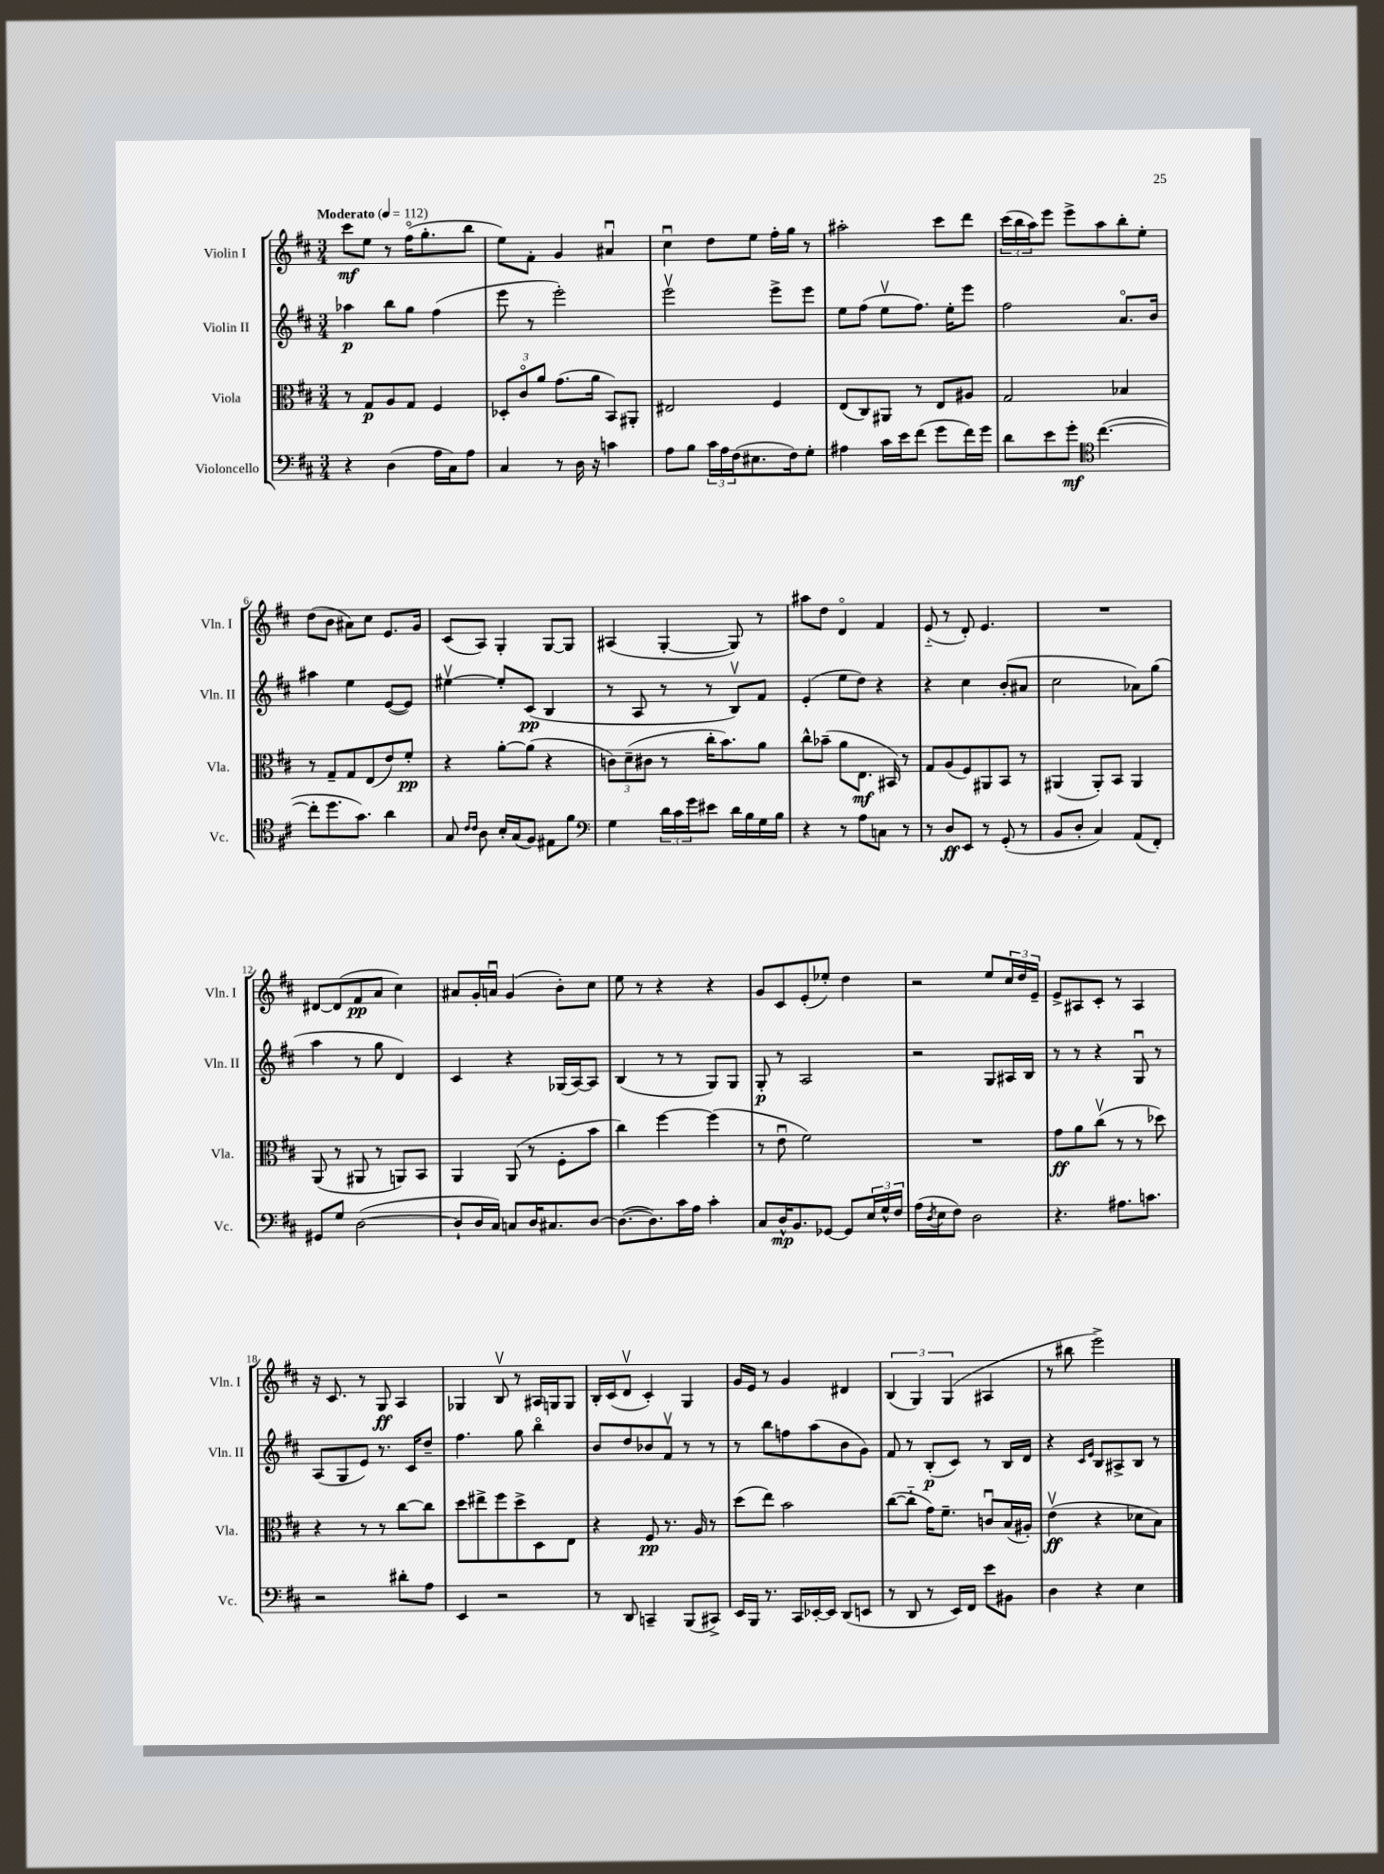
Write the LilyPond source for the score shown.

<<
\new StaffGroup <<
\new Staff = "s0" \with { instrumentName = "Violin I" shortInstrumentName = "Vln. I" } {
    \clef treble \key d \major \numericTimeSignature \time 3/4 \tempo "Moderato" 4 = 112
    cis'''8\mf e''8 r8 fis''16\flageolet( g''8.-. b''8 |
    e''8) fis'8-. g'4 ais'4\downbow |
    cis''4\downbow d''8 e''8 fis''16-. g''16 r8 |
    ais''2-. cis'''8 d'''8 |
    \tuplet 3/2 { cis'''16( b''16 a''16) } e'''8 e'''8-> a''8 b''8-. e''8-. |
    d''8( b'8 ais'8) cis''8 e'8. g'16 |
    cis'8( a8) g4-. g8~ g8 |
    ais4( g4~-. g8) r8 |
    ais''8 d''8 d'4\flageolet fis'4 |
    e'8-_( r8 d'8-.) e'4. |
    R2. |
    dis'8~ dis'8( fis'8\pp a'8 cis''4) |
    ais'8 g'16-. a'16\downbow g'4( b'8-.) cis''8 |
    e''8 r8 r4 r4 |
    g'8 cis'8 e'8-.( ees''8-.) d''4 |
    r2 e''8 \tuplet 3/2 { cis''16 d''16 e'16-- } |
    e'8-> ais8 cis'8-. r8 ais4 |
    r16 cis'8. r8 g8\ff a4 |
    ges4 b8\upbow r8 ais16 g16 g8 |
    b16-. cis'16( d'8\upbow cis'4-.) g4 |
    g'16 e'16 r8 g'4 dis'4 |
    \tuplet 3/2 { b4( g4) g4( } ais4 |
    r8 bis''8 e'''2->) \bar "|." |
}
\new Staff = "s1" \with { instrumentName = "Violin II" shortInstrumentName = "Vln. II" } {
    \clef treble \key d \major \numericTimeSignature \time 3/4
    aes''4\p b''8 g''8 fis''4( |
    e'''8 r8 e'''2-.) |
    e'''2\upbow e'''8-> e'''8 |
    e''8 fis''8( e''8\upbow fis''8.) e''16-. e'''8 |
    fis''2 a'8.\flageolet b'16 |
    ais''4 e''4 e'8~( e'8) |
    eis''4~\upbow eis''8-. cis'8\pp( b4 |
    r8 a8 r8 r8 b8\upbow) fis'8 |
    e'4-.( e''8 d''8) r4 |
    r4 cis''4 b'8-.( ais'8 |
    cis''2 aes'8) g''8( |
    a''4 r8 g''8 d'4) |
    cis'4 r4 ges16( a16~) a8 |
    b4( r8 r8 g8) g8 |
    g8-.\p r8 a2 |
    r2 g8 ais16 b16 |
    r8 r8 r4 g8\downbow r8 |
    a8( g8 e'8) r8. cis'16 d''8-- |
    fis''4. g''8 b''4\flageolet |
    b'8 d''8 bes'8 fis'8\upbow r8 r8 |
    r8 b''8 f''8 a''8( b'8 g'8) |
    fis'8 r8 b8-.\p( cis'8) r8 b16 d'16 |
    r4 \grace { cis'16 e'16 } b8 ais8-> b8 r8 \bar "|." |
}
\new Staff = "s2" \with { instrumentName = "Viola" shortInstrumentName = "Vla." } {
    \clef alto \key d \major \numericTimeSignature \time 3/4
    r8 g8\p a8 g8 fis4 |
    \tuplet 3/2 { des8-. cis'8\flageolet a'8 } g'8.( a'16 b,8) ais,8-. |
    eis2 fis4 |
    e8( cis8) ais,8 r8 e8 ais8 |
    g2 bes4 |
    r8 g8-- g8 e8( e'8) fis'8-.\pp |
    r4 a'8~-. a'8( r4 |
    \tuplet 3/2 { c'8) d'8--( cis'8 } r8 cis''16-. b'8.) a'8 |
    cis''8-^ bes'8--( a'8 e8.\mf bis,16) r8 |
    g8 a8( fis8) ais,8 b,8 r8 |
    ais,4( ais,8-.) b,8 ais,4 |
    a,8( r8 ais,8 r8 a,8) b,8 |
    a,4 a,8( r8 fis8-. b'8 |
    cis''4) fis''4~ fis''4( |
    r8 e'8\downbow fis'2) |
    R2. |
    g'8\ff a'8 cis''8\upbow( r8 r8 des''8) |
    r4 r8 r8 cis''8~ cis''8 |
    d''8 eis''8-> fis''8 d''8-> d8 e8 |
    r4 fis8\pp r8. a16 r8 |
    d''8( e''8) b'2 |
    cis''8~( cis''8-_ g'16) fis'8.-- c'8\downbow b16( ais16-.) |
    e'4\upbow\ff( r4 des'8 b8) \bar "|." |
}
\new Staff = "s3" \with { instrumentName = "Violoncello" shortInstrumentName = "Vc." } {
    \clef bass \key d \major \numericTimeSignature \time 3/4
    r4 d4( a16 cis16) a8 |
    cis4 r8 d16 r16 c'4 |
    a8 b8 \tuplet 3/2 { cis'16 a16 fis16( } eis8. fis16) g8-. |
    ais4 cis'16 e'16 fis'8( g'8 fis'16) g'16 |
    d'8 e'8 g'8-.\mf \clef tenor cis''4.~( |
    cis''8-. d''8. g'8.) a'4 |
    g8 \grace { cis'16 cis'16 } a8 b16-. g16( fis8) eis8 fis'8 |
    \clef bass g4 \tuplet 3/2 { d'16 cis'16 g'16 } eis'8 d'16 b16 g16 b16 |
    r4 r8 a8 c8 r8 |
    r8 d8\ff e,8 r8 g,8-.( r8 |
    b,8 d8-. cis4) a,8( fis,8-.) |
    gis,8 g8 d2~( |
    d8-! d16 cis16) c8 d16 cis8. d8~ |
    d8.~( d8.) cis'16 a16 cis'4-. |
    cis8 d16-^\mp b,8. ges,8~ ges,8 \tuplet 3/2 { e16 g16-^ fis16 } |
    a16( \acciaccatura { d8 } e16 fis8) d2 |
    r4. ais8. c'8. |
    r2 dis'8-. a8 |
    e,4 r2 |
    r8 d,8 c,4-- b,,8( cis,8->) |
    e,16 b,,16 r8. cis,16 ees,16~-. ees,16 d,8( e,8 |
    r8 d,8 r8 e,16) fis,16 e'8 bis,8 |
    d4 r4 e4 \bar "|." |
}
>>
>>
